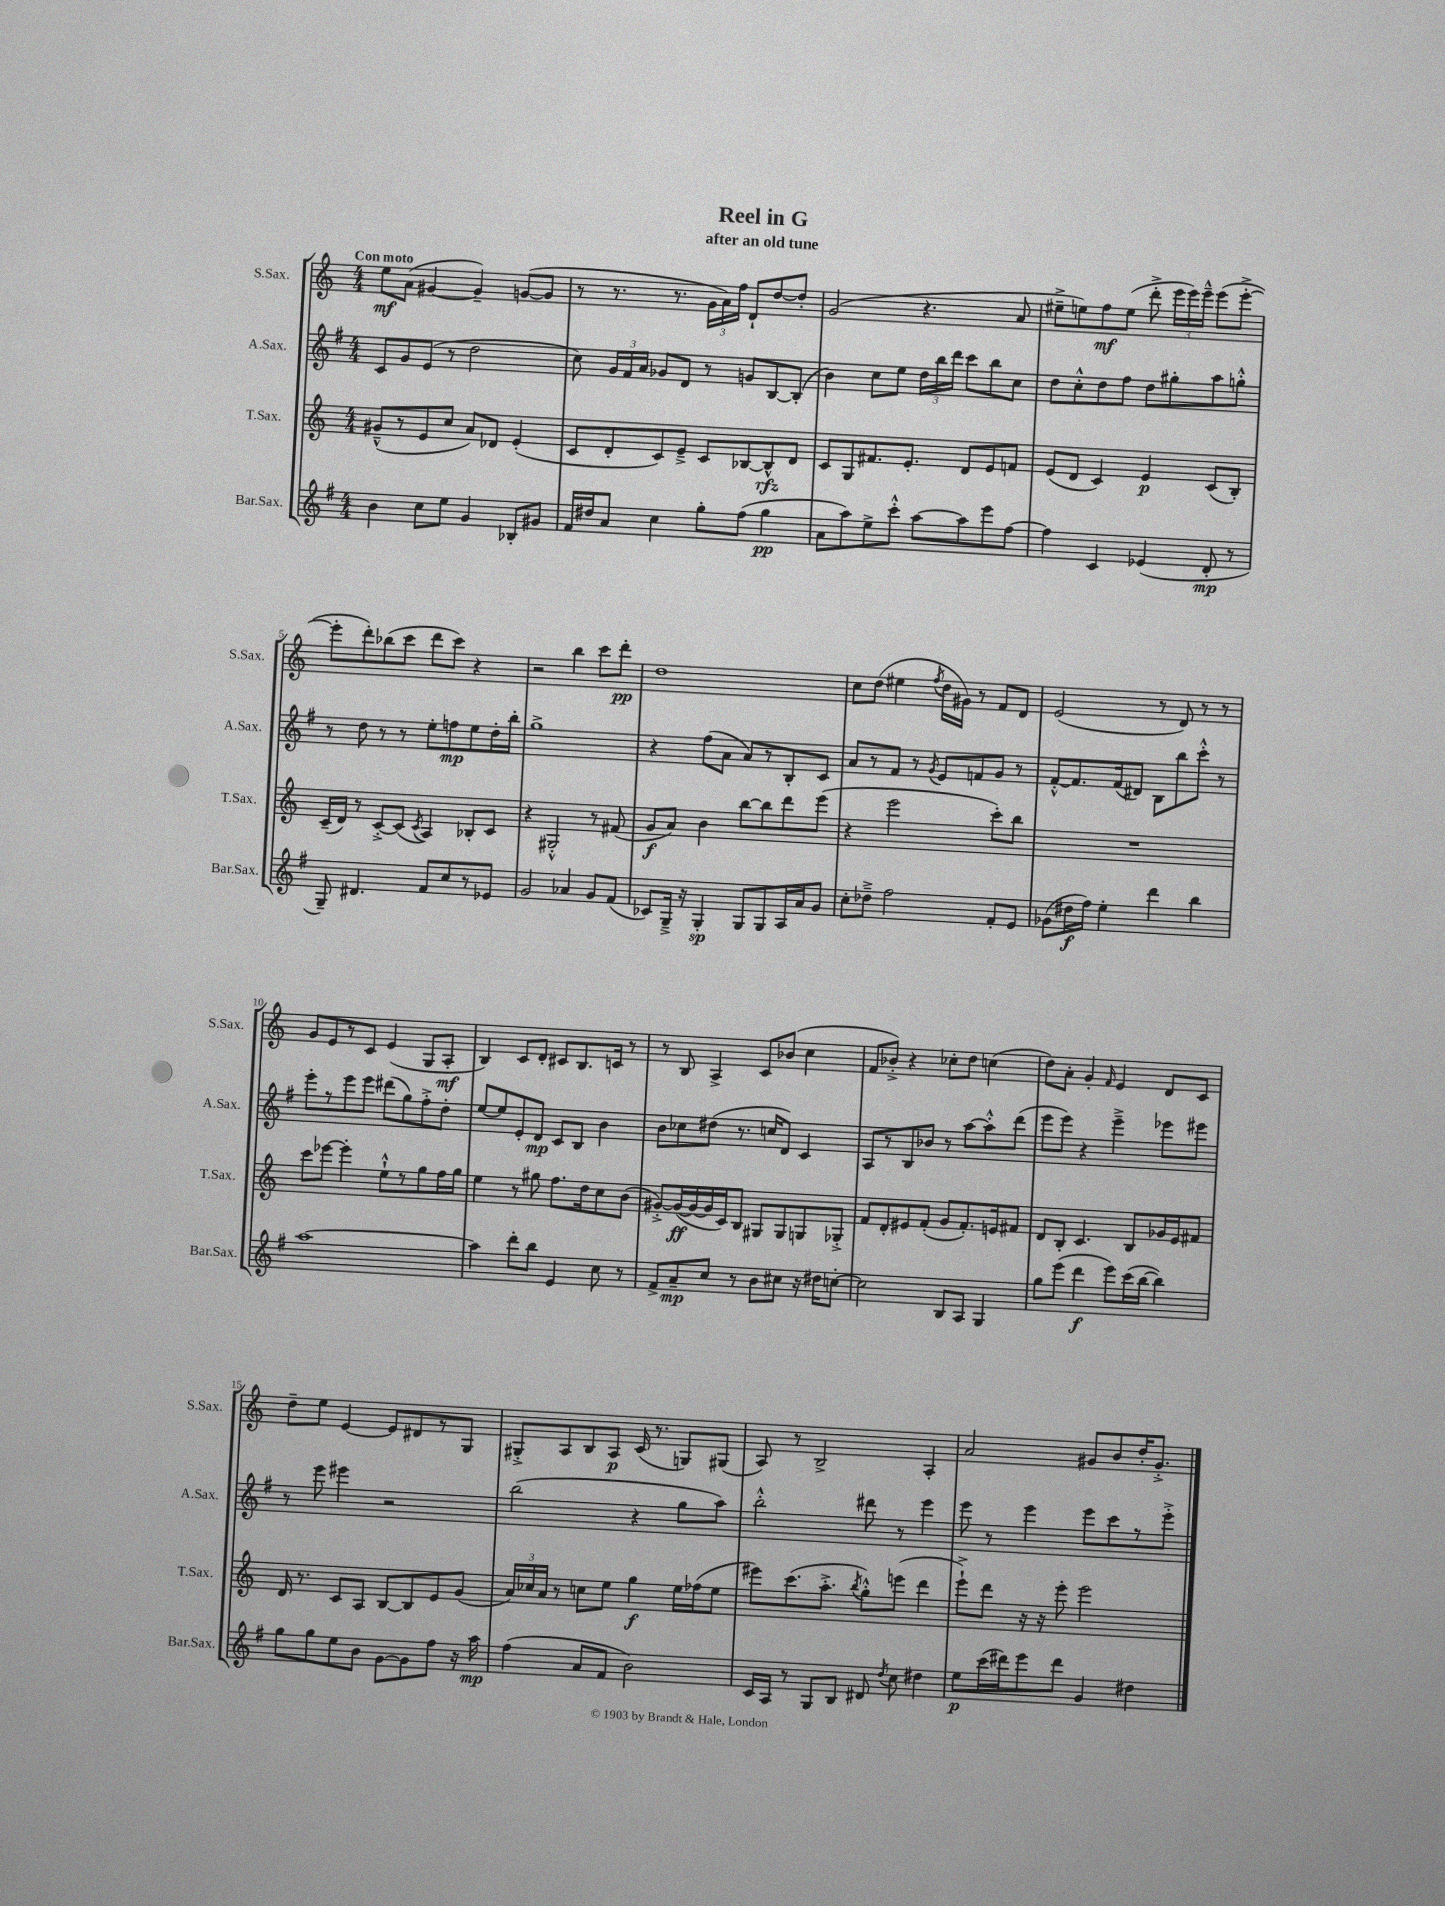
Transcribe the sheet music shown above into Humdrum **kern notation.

**kern	**dynam	**kern	**dynam	**kern	**dynam	**kern	**dynam
*part4	*part4	*part3	*part3	*part2	*part2	*part1	*part1
*staff4	*staff4	*staff3	*staff3	*staff2	*staff2	*staff1	*staff1
*I"Bar.Sax.	*	*I"T.Sax.	*	*I"A.Sax.	*	*I"S.Sax.	*
*I'Bar.Sax.	*	*I'T.Sax.	*	*I'A.Sax.	*	*I'S.Sax.	*
*clefG2	*	*clefG2	*	*clefG2	*	*clefG2	*
*k[f#]	*	*k[]	*	*k[f#]	*	*k[]	*
*M4/4	*	*M4/4	*	*M4/4	*	*M4/4	*
=1	=1	=1	=1	=1	=1	=1	=1
!	!	!	!	!	!	!LO:TX:a:B:t=Con moto	!
4b\	.	(8g#X~^^/L	.	8c/L	.	8ee\L	mf
.	.	8r	.	8g/	.	(8a\J	.
8cc\L	.	8e/	.	(8e/J	.	[4g#X/	.
8ee\J	.	8cc/J	.	8r	.	.	.
4g/	.	8a/L)	.	2dd\	.	4g#~/])	.
.	.	8d-X/J	.	.	.	.	.
8B-X'/L	.	(4e'/	.	.	.	([8gn/L	.
8g#X/J	.	.	.	.	.	8g/J]	.
=2	=2	=2	=2	=2	=2	=2	=2
16f#/LL	.	8c/L	.	8cc\)	.	8r	.
16dd#X/J	.	.	.	.	.	.	.
8a/J	.	8d'/	.	24g/LL	.	8.r	.
.	.	.	.	24f#/	.	.	.
.	.	.	.	24a/JJ	.	.	.
4cc\	.	8c/)	.	8g-X/L	.	.	.
.	.	.	.	.	.	8.r	.
.	.	8e~^/J	.	8d/J	.	.	.
8gg'\L	.	8c/L	.	8r	.	24g\LL	.
.	.	.	.	.	.	24a\)	.
.	.	.	.	.	.	24ff\JJ	.
(8ff#\J	.	[8B-X/	.	8gn/L	.	8d`/L	.
4gg\	pp	8B-^^/]	rfz	[8B/	.	[8dd/	.
.	.	8d/J	.	(8B'/J]	.	8dd'/J]	.
=3	=3	=3	=3	=3	=3	=3	=3
8a\L	.	8c/L	.	4b\)	.	(2g/	.
8aa\)	.	8G/	.	.	.	.	.
8ee^\	.	8.f#X/	.	8cc\L	.	.	.
8ccc'^^\J	.	.	.	8ee\J	.	.	.
.	.	8.e'/J	.	.	.	.	.
[8aa\L	.	.	.	24dd\LL	.	4.r	.
.	.	.	.	24bb\	.	.	.
.	.	.	.	24ddd\JJ	.	.	.
8aa\]	.	8d/L	.	8ccc\L	.	.	.
8eee\	.	8e/	.	8bb\	.	.	.
[8ff#\J	.	8fn/J	.	8cc\J	.	8a/	.
=4	=4	=4	=4	=4	=4	=4	=4
4ff#\]	.	(8e/L	.	8dd\L	.	8ee#X~^\L	.
.	.	8d/J	.	8cc'^^\	.	8een\)	.
4c/	.	4c/)	.	8dd\	.	8ff\	mf
.	.	.	.	8ff#\J	.	(8ee\J	.
(4e-X/	.	4e/	p	8dd\L	.	8ddd'^\	.
.	.	.	.	8gg#X'\	.	24eee\LL	.
.	.	.	.	.	.	24eee\)	.
.	.	.	.	.	.	24eee~^^\JJ	.
8d'/	mp	(8c/L	.	8aa\	.	(8eee\L	.
8r	.	8B'/J)	.	8ggn'^^\J	.	[8eee'^\J	.
!!LO:LB:g=z
=5	=5	=5	=5	=5	=5	=5	=5
8G~/)	.	(16c~/LL	.	8r	.	8eee'\L]	.
.	.	16d/JJ)	.	.	.	.	.
4.d#X/	.	8r	.	8dd\	.	8ddd'\)	.
.	.	[8c'^/L	.	8r	.	(8bb-X\	.
.	.	(8c/J]	.	8r	.	8ccc\J	.
.	.	8qc/	.	.	.	.	.
8f#/L	.	4A/)	.	8ee'\L	.	8ddd\L	.
8cc/	.	.	.	8ffn\	mp	8ccc\J)	.
8r	.	8B-X'/L	.	8ee\	.	4r	.
8e-X/J	.	8c/J	.	16dd'\L	.	.	.
.	.	.	.	16bb'\JJ	.	.	.
=6	=6	=6	=6	=6	=6	=6	=6
2g/	.	4r	.	1gg^	.	2r	.
.	.	2G#X'^^/	.	.	.	.	.
4a-X/	.	.	.	.	.	4bb\	.
8g/L	.	8r	.	.	.	8ccc\L	.
(8f#/J	.	(8f#X/	.	.	.	8ddd'\J	pp
=7	=7	=7	=7	=7	=7	=7	=7
8c-X/L)	.	8g/L	f	4r	.	1dd	.
16G~^/Jk	.	8a/J)	.	.	.	.	.
16r	.	.	.	.	.	.	.
4G'/	sp	4b\	.	(8ff#\L	.	.	.
.	.	.	.	8a\J	.	.	.
8G/L	.	[8bb\L	.	8a/L)	.	.	.
8G/	.	8bb\]	.	8r	.	.	.
16A/L	.	8ddd\	.	8B'/	.	.	.
16a/J	.	.	.	.	.	.	.
8g/J	.	(8eee\J	.	8c/J	.	.	.
=8	=8	=8	=8	=8	=8	=8	=8
8cc'\L	.	4r	.	8a/L	.	8cc\L	.
8dd-X~^\J	.	.	.	8r	.	(8dd\J	.
2ff#\	.	2eee\	.	8f#/J	.	4ee#X\	.
.	.	.	.	8r	.	.	.
.	.	.	.	8qg/	.	8qff/	.
.	.	.	.	8e/L	.	16dd\LL	.
.	.	.	.	.	.	16g#X\JJ)	.
.	.	.	.	8fn/	.	8r	.
8f#'/L	.	8ccc'\L)	.	8g/J	.	8f/L	.
8e/J	.	8bb\J	.	8r	.	8d/J	.
=9	=9	=9	=9	=9	=9	=9	=9
(8g-X\L	.	1r	.	[8f#'^^/L	.	(2e/	.
16dd#X\L	f	.	.	8.f#/]	.	.	.
16ff#\JJ)	.	.	.	.	.	.	.
4ee'\	.	.	.	.	.	.	.
.	.	.	.	(16f#/k	.	.	.
.	.	.	.	8d#X/J)	.	.	.
4ddd\	.	.	.	8B\L	.	8r	.
.	.	.	.	8bb\	.	8d/)	.
4bb\	.	.	.	8ccc'^^\J	.	8r	.
.	.	.	.	8r	.	8r	.
!!LO:LB:g=z
=10	=10	=10	=10	=10	=10	=10	=10
[1aa	.	8ccc\L	.	8eee'\L	.	8g/L	.
.	.	[8eee-X\J	.	8r	.	8e/	.
.	.	4eee-'\]	.	8eee\	.	8r	.
.	.	.	.	8eee\J	.	8c/J	.
.	.	8ee`^^\L	.	(8ddd#X\L	.	(4e/	.
.	.	8r	.	8gg\)	.	.	.
.	.	8gg\	.	8ff#'^\	.	8G/L	.
.	.	16ff\L	.	8dd'\J	.	8A'/J	mf
.	.	16gg\JJ	.	.	.	.	.
=11	=11	=11	=11	=11	=11	=11	=11
4aa\]	.	4ee\	.	[8ee/L	.	4B/)	.
.	.	.	.	8ee/]	.	.	.
8ddd'\L	.	8r	.	8e'/	.	8c/L	.
8bb\J	.	8gg#X\	.	8d/J	mp	8d'/J	.
4e/	.	8.ff\L	.	8c/L	.	8c#X/L	.
.	.	.	.	8B/J	.	8.B/	.
.	.	16dd\k	.	.	.	.	.
8cc\	.	8cc\	.	4b\	.	.	.
.	.	.	.	.	.	16cn/Jk	.
8r	.	(8b\J	.	.	.	8r	.
=12	=12	=12	=12	=12	=12	=12	=12
8f#^/L	.	[8g#X'^/L)	.	8b\L	.	8r	.
8a~/	mp	(16g#/L_	ff	8cc-X\	.	8B/	.
.	.	16g#/_	.	.	.	.	.
8cc/J	.	16g#/]	.	(8dd#X\J	.	4A^/	.
.	.	16c/J)	.	.	.	.	.
8r	.	8B/J	.	8.r	.	.	.
8b\L	.	8G#X/L	.	.	.	8c/L	.
.	.	.	.	16ccn/KL	.	.	.
8cc#X\J	.	8G#/	.	8d/J)	.	(8b-X/J	.
16r	.	8Gn/	.	4c/	.	4cc\	.
16dd#X\KL	.	.	.	.	.	.	.
[8ccn'\J	.	8G-X'^/J	.	.	.	.	.
=13	=13	=13	=13	=13	=13	=13	=13
2cc\]	.	8f/L	.	8A/L	.	8f/L	.
.	.	8d'/	.	8r	.	8b-X'^/J)	.
.	.	8e#X/	.	8B/	.	4r	.
.	.	(8f'/J	.	8b-X/J	.	.	.
8B/L	.	8g/L	.	8r	.	8cc-X'\L	.
8A/J	.	8.f'/)	.	[8aa\L	.	8dd\J	.
4G/	.	.	.	8aa'^^\]	.	(4ccn\	.
.	.	16en/k	.	.	.	.	.
.	.	8f#X/J	.	(8ddd\J	.	.	.
=14	=14	=14	=14	=14	=14	=14	=14
8gg\L	.	8d/L	.	8eee\L	.	8dd\L)	.
(8eee\J	.	8B'/J	.	8eee\J)	.	8a'\J	.
4ddd\	f	4.c/	.	4r	.	4g'/	.
.	.	.	.	.	.	16qqf/	.
8eee\L)	.	.	.	4eee~^\	.	4e/	.
(16ccc\L	.	8B/L	.	.	.	.	.
[16bb\JJ	.	.	.	.	.	.	.
4bb\])	.	16g-X/L	.	8eee-X\L	.	8d/L	.
.	.	16e/J	.	.	.	.	.
.	.	8f#X/J	.	8eee#X\J	.	8c/J	.
!!LO:LB:g=z
=15	=15	=15	=15	=15	=15	=15	=15
8gg\L	.	16d/	.	8r	.	8dd~\L	.
.	.	8.r	.	.	.	.	.
8gg\	.	.	.	8eee\	.	8ee\J	.
8ee\	.	8c/L	.	4eee#X\	.	[4e/	.
8b\J	.	8A/J	.	.	.	.	.
[8g\L	.	[8B/L	.	2r	.	8e/L]	.
8g\]	.	8B/]	.	.	.	8d#X/	.
8ff#\J	.	8e/	.	.	.	8r	.
16r	.	(8g/J	.	.	.	8G/J	.
16aa\	mp	.	.	.	.	.	.
=16	=16	=16	=16	=16	=16	=16	=16
(4ff#\	.	24a/LL)	.	(2bb\	.	8G#X'^/L	.
.	.	24cc-X/	.	.	.	.	.
.	.	24a/JJ	.	.	.	.	.
.	.	8r	.	.	.	8A/	.
8a/L	.	8ccn\L	.	.	.	8B/	.
8f#/J	.	8ee\J	.	.	.	8A/J	p
2b\)	.	4gg\	f	4r	.	(16c/	.
.	.	.	.	.	.	8.r	.
.	.	16ee\LL	.	8gg\L	.	8Gn/L)	.
.	.	(16ff-X\J	.	.	.	.	.
.	.	8ee\J	.	8aa\J)	.	(8G#X/J	.
=17	=17	=17	=17	=17	=17	=17	=17
16c/LL	.	8eee#X\L)	.	2bb'^^\	.	8A/)	.
16A/JJ	.	.	.	.	.	.	.
8r	.	(8.ccc\	.	.	.	8r	.
8G/L	.	.	.	.	.	2B^/	.
.	.	8.aa'^\J	.	.	.	.	.
8B/J	.	.	.	.	.	.	.
.	.	8qbb/	.	.	.	.	.
8d#X/	.	8gg'^^\L)	.	8ddd#X\	.	.	.
8qdd/	.	.	.	.	.	.	.
8cc\	.	(8eeen\J	.	8r	.	.	.
4dd#X\	.	4ddd\	.	4eee\	.	4A'/	.
=18	=18	=18	=18	=18	=18	=18	=18
8ee\L	p	8eee`^\L)	.	8eee\	.	2a/	.
(16ccc\L	.	8ddd\J	.	8r	.	.	.
16ddd#X\J)	.	.	.	.	.	.	.
8eee\	.	16r	.	4eee\	.	.	.
.	.	16r	.	.	.	.	.
8ddd#\J	.	8eee'\	.	.	.	.	.
4g/	.	2eee\	.	8eee\L	.	8g#X/L	.
.	.	.	.	8ccc\	.	8b/	.
4dd#X\	.	.	.	8r	.	16dd'/K	.
.	.	.	.	.	.	8.g#'^/J	.
.	.	.	.	8eee'^\J	.	.	.
==	==	==	==	==	==	==	==
*-	*-	*-	*-	*-	*-	*-	*-
